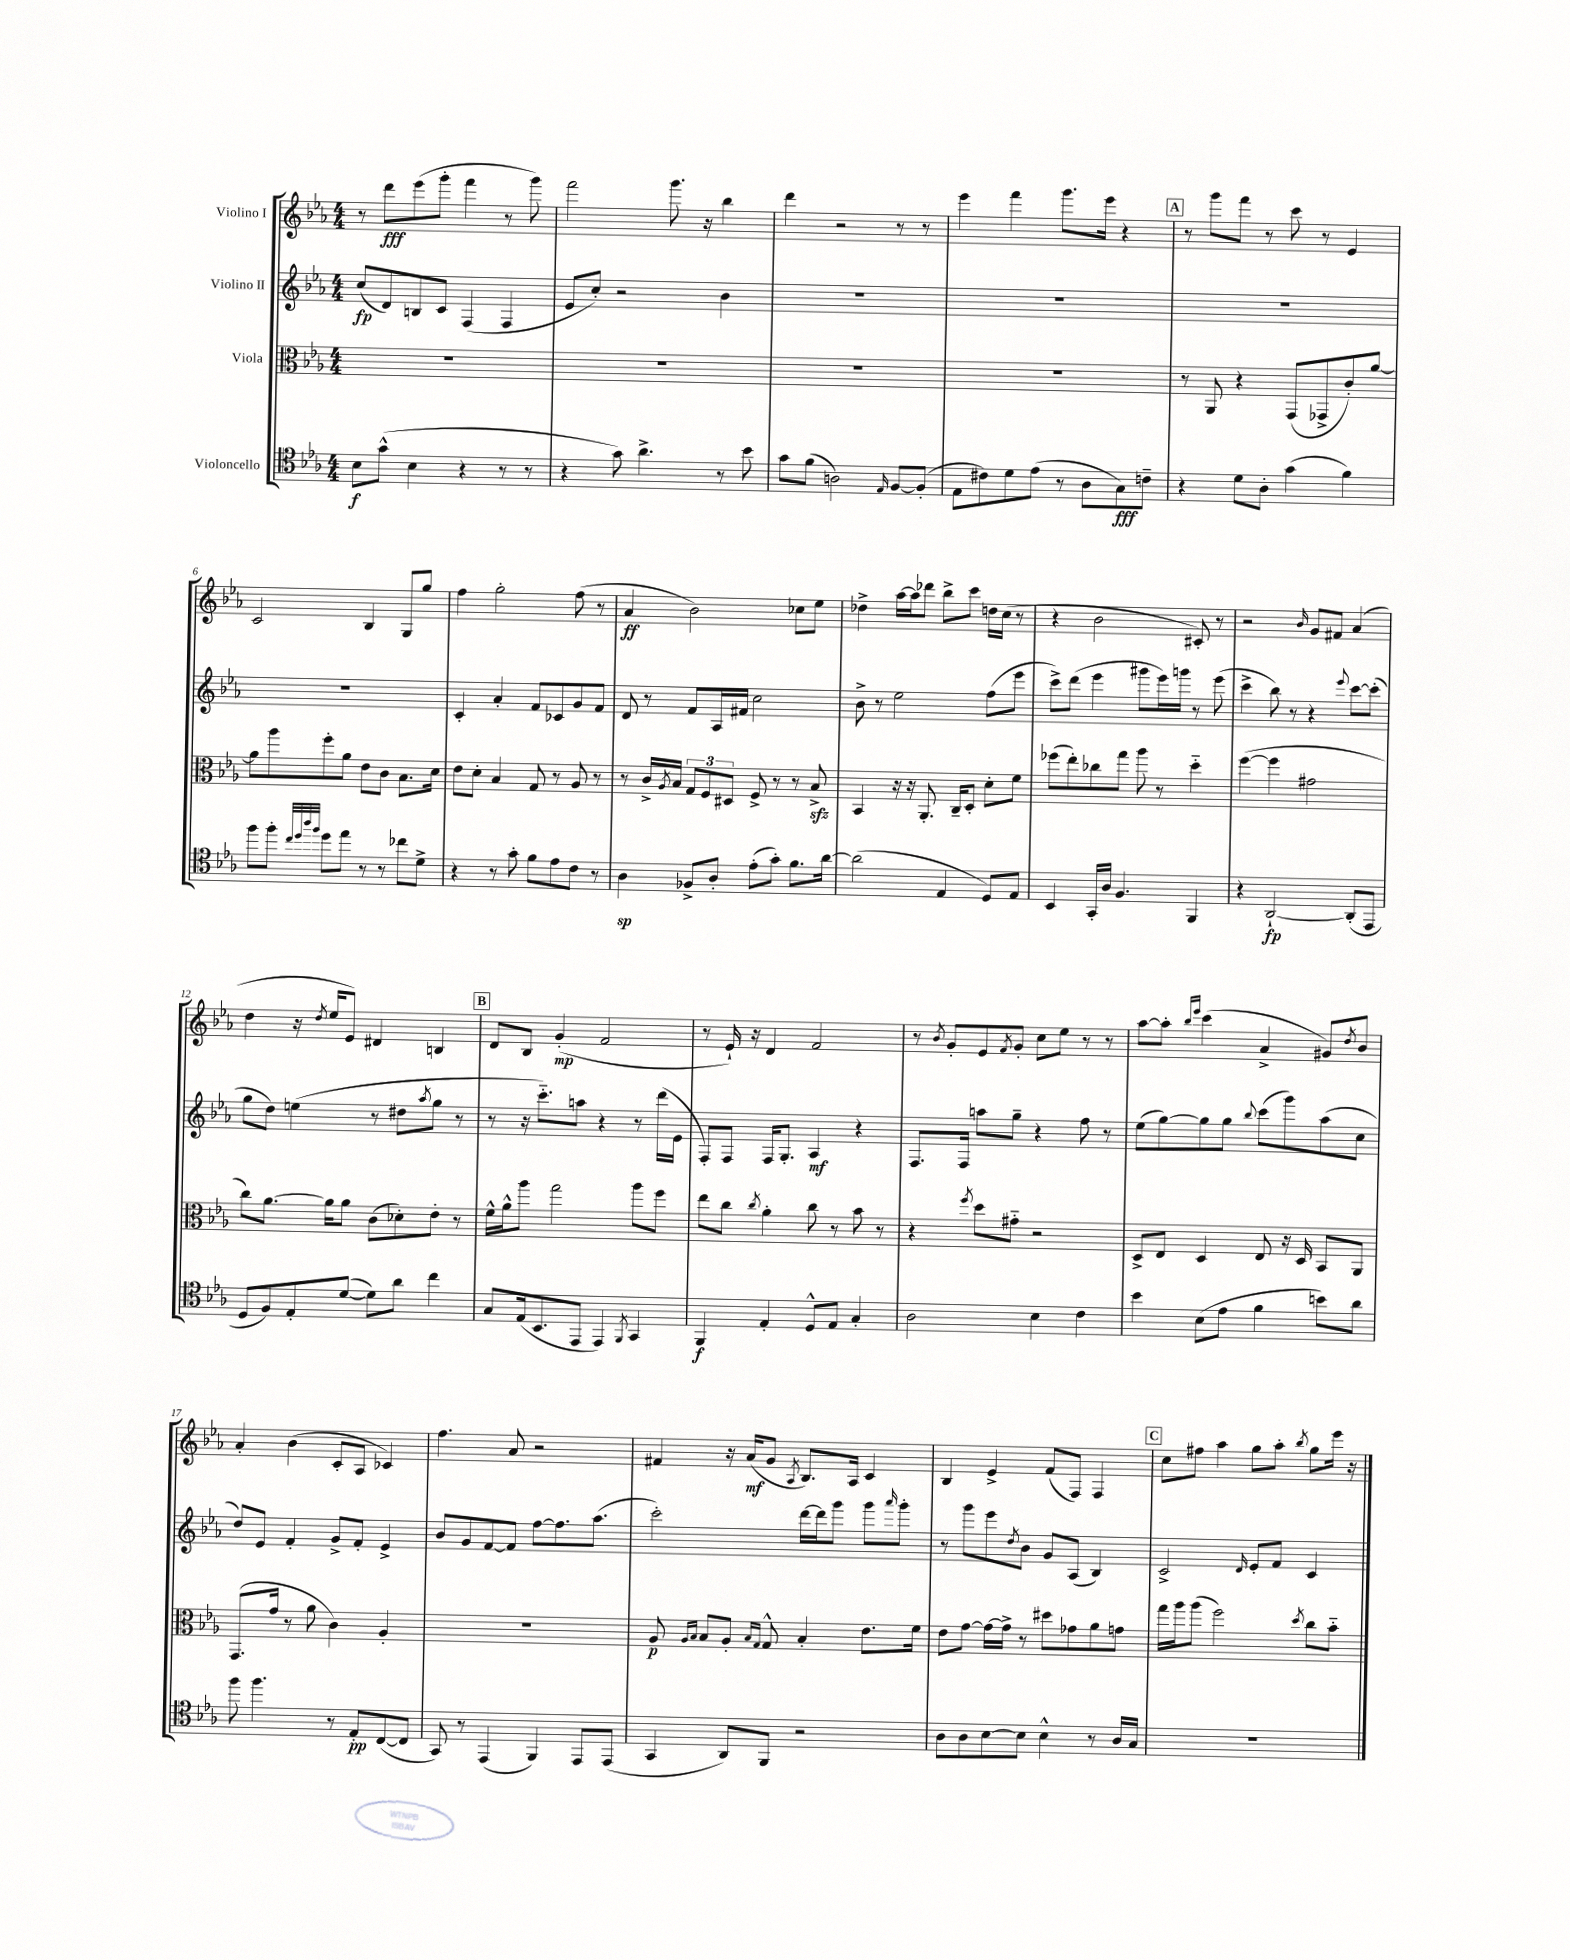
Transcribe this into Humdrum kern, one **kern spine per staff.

**kern	**dynam	**kern	**dynam	**kern	**dynam	**kern	**dynam
*part4	*part4	*part3	*part3	*part2	*part2	*part1	*part1
*staff4	*staff4	*staff3	*staff3	*staff2	*staff2	*staff1	*staff1
*I"Violoncello	*	*I"Viola	*	*I"Violino II	*	*I"Violino I	*
*clefC4	*	*clefC3	*	*clefG2	*	*clefG2	*
*k[b-e-a-]	*	*k[b-e-a-]	*	*k[b-e-a-]	*	*k[b-e-a-]	*
*M4/4	*	*M4/4	*	*M4/4	*	*M4/4	*
=1	=1	=1	=1	=1	=1	=1	=1
8B-\L	f	1r	.	(8cc/L	fp	8r	.
(8g^^\J	.	.	.	8d/)	.	8ddd\L	fff
4B-\	.	.	.	8Bn/	.	(8eee-\	.
.	.	.	.	8c/J	.	8ggg'\J	.
4r	.	.	.	(4F/	.	4fff\	.
8r	.	.	.	4F/	.	8r	.
8r	.	.	.	.	.	8ggg\)	.
=2	=2	=2	=2	=2	=2	=2	=2
4r	.	1r	.	8e-/L	.	2fff\	.
.	.	.	.	8cc'/J)	.	.	.
8g\)	.	.	.	2r	.	.	.
4.a-^\	.	.	.	.	.	.	.
.	.	.	.	.	.	8.ggg\	.
.	.	.	.	.	.	16r	.
8r	.	.	.	4b-\	.	4bb-\	.
8b-\	.	.	.	.	.	.	.
=3	=3	=3	=3	=3	=3	=3	=3
8g\L	.	1r	.	1r	.	4ddd\	.
(8f\J	.	.	.	.	.	.	.
2An\)	.	.	.	.	.	2r	.
16qqE-/	.	.	.	.	.	.	.
[8F/L	.	.	.	.	.	8r	.
(8F'/J]	.	.	.	.	.	8r	.
=4	=4	=4	=4	=4	=4	=4	=4
8E-\L	.	1r	.	1r	.	4eee-\	.
8c#X\)	.	.	.	.	.	.	.
8d\	.	.	.	.	.	4fff\	.
(8e-\J	.	.	.	.	.	.	.
8r	.	.	.	.	.	8.ggg\L	.
8A-\L	.	.	.	.	.	.	.
.	.	.	.	.	.	16eee-\Jk	.
8G\)	fff	.	.	.	.	4r	.
8cn~\J	.	.	.	.	.	.	.
!!LO:REH:place=s1:t=A
=5	=5	=5	=5	=5	=5	=5	=5
4r	.	8r	.	1r	.	8r	.
.	.	8AA-/	.	.	.	8ggg\L	.
8d\L	.	4r	.	.	.	8fff\J	.
8A-'\J	.	.	.	.	.	8r	.
(4g\	.	(8GG/L	.	.	.	8ccc\	.
.	.	8GG-X^/	.	.	.	8r	.
4f\)	.	8c'/)	.	.	.	4e-/	.
.	.	[8a-/J	.	.	.	.	.
!!LO:LB:g=z
=6	=6	=6	=6	=6	=6	=6	=6
8ff\L	.	8a-\L]	.	1r	.	2c/	.
8ff'\J	.	8aa-\	.	.	.	.	.
32qqcc/LLL	.	.	.	.	.	.	.
32qqdd/	.	.	.	.	.	.	.
32qqaa-/	.	.	.	.	.	.	.
32qqff/JJJ	.	.	.	.	.	.	.
8dd\L	.	8ff'\	.	.	.	.	.
8ee-\J	.	8a-\J	.	.	.	.	.
8r	.	8e-\L	.	.	.	4B-/	.
8r	.	8c\J	.	.	.	.	.
8cc-X\L	.	8.B-\L	.	.	.	8G/L	.
8d^\J	.	.	.	.	.	8gg/J	.
.	.	16d\Jk	.	.	.	.	.
=7	=7	=7	=7	=7	=7	=7	=7
4r	.	8e-\L	.	4c'/	.	4ff\	.
.	.	8d'\J	.	.	.	.	.
8r	.	4B-/	.	4a-'/	.	2gg'\	.
8g'\	.	.	.	.	.	.	.
8f\L	.	8G/	.	8f/L	.	.	.
8e-\	.	8r	.	8c-X/	.	.	.
8c\J	.	8A-/	.	8g/	.	(8ff\	.
8r	.	8r	.	8f/J	.	8r	.
=8	=8	=8	=8	=8	=8	=8	=8
4A-\	sp	8r	.	8d/	.	4a-/	ff
.	.	16c^/LL	.	8r	.	.	.
.	.	8qA-/	.	.	.	.	.
.	.	16B-/JJ	.	.	.	.	.
8F-X^/L	.	12G/L	.	8f/L	.	2b-\)	.
.	.	12F/	.	.	.	.	.
8A-'/J	.	.	.	16A-/L	.	.	.
.	.	12D#X/J	.	.	.	.	.
.	.	.	.	16f#X/JJ	.	.	.
(8e-'\L	.	8F^/	.	2cc\	.	.	.
8g'\J)	.	8r	.	.	.	.	.
8.f\L	.	8r	.	.	.	8cc-X\L	.
.	.	8B-zz^/	.	.	.	8ee-\J	.
[16a-\Jk	.	.	.	.	.	.	.
=9	=9	=9	=9	=9	=9	=9	=9
(2a-\]	.	4BB-/	.	8b-^\	.	4dd-X^\	.
.	.	.	.	8r	.	.	.
.	.	16r	.	2ee-\	.	[16aa-\LL	.
.	.	16r	.	.	.	16aa-\J]	.
.	.	8.AA-'/	.	.	.	8ddd-X\J	.
4E-/	.	.	.	.	.	8bb-^\L	.
.	.	16C~/KL	.	.	.	.	.
.	.	8D'/J	.	.	.	8ccc\J	.
8D/L)	.	8d'\L	.	(8ff\L	.	16ddn\LL	.
.	.	.	.	.	.	(16cc\JJ	.
8E-/J	.	8f\J	.	8eee-\J	.	8r	.
=10	=10	=10	=10	=10	=10	=10	=10
4BB-/	.	(8ff-X\L	.	8ccc^\L)	.	4r	.
.	.	8ee-'\)	.	(8ddd\J	.	.	.
16GG'/LL	.	8cc-X\	.	4eee-\	.	2b-\	.
16A-/JJ	.	.	.	.	.	.	.
4.F/	.	8gg\J	.	.	.	.	.
.	.	8aa-\	.	8ggg#X\L	.	.	.
.	.	8r	.	16eee-\L)	.	.	.
.	.	.	.	16gggn\JJ	.	.	.
4FF/	.	4dd\	.	8r	.	8c#X'/)	.
.	.	.	.	(8eee-\	.	8r	.
=11	=11	=11	=11	=11	=11	=11	=11
4r	.	([4ff\	.	4ccc^\	.	2r	.
[2AA-`/	fp	4ff\]	.	8bb-\)	.	.	.
.	.	.	.	8r	.	.	.
.	.	.	.	.	.	16qqb-/	.
.	.	2g#X\	.	4r	.	8g/L	.
.	.	.	.	.	.	8f#X/J	.
.	.	.	.	8qqeee-/	.	.	.
(8AA-'/L]	.	.	.	[8ccc\L	.	(4a-/	.
8EE-/J	.	.	.	(8ccc'\J]	.	.	.
!!LO:LB:g=z
=12	=12	=12	=12	=12	=12	=12	=12
8D/L	.	8cc\L)	.	8gg\L	.	4dd\	.
8F/)	.	[8.a-\J	.	8dd\J)	.	.	.
8E-'/	.	.	.	(4een\	.	16r	.
.	.	.	.	.	.	8qdd/	.
.	.	16a-\KL]	.	.	.	16ee-/KL	.
([8d/J	.	8a-\J	.	.	.	8e-/J)	.
8d\L])	.	(8c\L	.	8r	.	4d#X/	.
8a-\J	.	8d-X'\)	.	8dd#X\L	.	.	.
.	.	.	.	8qaa-/	.	.	.
4cc\	.	8e-'\J	.	8gg\J	.	4Bn/	.
.	.	8r	.	8r	.	.	.
!!LO:REH:place=s1:t=B
=13	=13	=13	=13	=13	=13	=13	=13
8G/L	.	16f^^\LL	.	8r	.	8d/L	.
.	.	16a-^^\J	.	.	.	.	.
(16E-/k	.	8aa-\J	.	16r	.	8B-/J	.
8.BB-/	.	.	.	8.ccc\L)	.	.	.
.	.	2gg\	.	.	.	(4g'/	mp
8EE-/J	.	.	.	8aan\J	.	.	.
4EE-/)	.	.	.	4r	.	2f/	.
8qFF/	.	.	.	.	.	.	.
4GG/	.	8aa-\L	.	8r	.	.	.
.	.	8ff\J	.	(16ddd\LL	.	.	.
.	.	.	.	16e-\JJ	.	.	.
=14	=14	=14	=14	=14	=14	=14	=14
4FF/	f	8ee-\L	.	8F'/L)	.	8r	.
.	.	8cc\J	.	8F/J	.	16e-`/)	.
.	.	.	.	.	.	16r	.
.	.	8qcc/	.	.	.	.	.
4E-'/	.	4a-'\	.	16F/KL	.	4d/	.
.	.	.	.	8.G'/J	.	.	.
8D^^/L	.	8cc\	.	4A-/	mf	2f/	.
8E-/J	.	8r	.	.	.	.	.
4G'/	.	8b-\	.	4r	.	.	.
.	.	8r	.	.	.	.	.
=15	=15	=15	=15	=15	=15	=15	=15
2A-\	.	4r	.	8.F/L	.	8r	.
.	.	.	.	.	.	8qb-/	.
.	.	.	.	.	.	8g'/L	.
.	.	.	.	16F/Jk	.	.	.
.	.	8qff/	.	.	.	.	.
.	.	8dd\L	.	8aan\L	.	8e-/	.
.	.	.	.	.	.	8qf/	.
.	.	8g#X\J	.	8gg~\J	.	8g'/J	.
4B-\	.	2r	.	4r	.	8cc\L	.
.	.	.	.	.	.	8ee-\J	.
4c\	.	.	.	8ff\	.	8r	.
.	.	.	.	8r	.	8r	.
=16	=16	=16	=16	=16	=16	=16	=16
4b-\	.	8D^/L	.	(8ee-\L	.	[8aa-\L	.
.	.	8E-/J	.	[8gg\)	.	8aa-'\J]	.
.	.	.	.	.	.	16qqbb-/LL	.
.	.	.	.	.	.	16qqeee-/JJ	.
(8B-\L	.	4D/	.	8gg\]	.	(4ccc\	.
8e-\J	.	.	.	8gg\J	.	.	.
.	.	.	.	8qqbb-/	.	.	.
4f\	.	8E-/	.	(8ccc\L	.	4a-^/	.
.	.	16r	.	8ggg\)	.	.	.
.	.	16D/	.	.	.	.	.
8bn\L)	.	8BB-/L	.	(8aa-\	.	8g#X/L)	.
.	.	.	.	.	.	8qdd/	.
8a-\J	.	8AA-/J	.	8cc\J	.	8b-/J	.
!!LO:LB:g=z
=17	=17	=17	=17	=17	=17	=17	=17
8ff\	.	(8.GG/L	.	8dd/L)	.	4a-'/	.
4.ff\	.	.	.	8e-/J	.	.	.
.	.	16g/Jk	.	.	.	.	.
.	.	8r	.	4f'/	.	(4b-\	.
.	.	8a-\	.	.	.	.	.
8r	.	4c\)	.	8g^/L	.	8c'/L	.
8E-'/L	pp	.	.	8f'/J	.	8A-/J	.
([8C/	.	4A-'/	.	4e-^/	.	4c-X/)	.
8C/J]	.	.	.	.	.	.	.
=18	=18	=18	=18	=18	=18	=18	=18
8GG/)	.	1r	.	8b-/L	.	4.ff\	.
8r	.	.	.	8g/	.	.	.
(4EE-/	.	.	.	[8f/	.	.	.
.	.	.	.	8f/J]	.	8a-/	.
4FF/)	.	.	.	[8ff\L	.	2r	.
.	.	.	.	8.ff\]	.	.	.
8EE-/L	.	.	.	.	.	.	.
.	.	.	.	(8.aa-\J	.	.	.
(8EE-/J	.	.	.	.	.	.	.
=19	=19	=19	=19	=19	=19	=19	=19
4GG/	.	8A-/	p	2ccc'\)	.	4f#X/	.
.	.	16qqA-/LL	.	.	.	.	.
.	.	16qqB-/JJ	.	.	.	.	.
.	.	8B-/L	.	.	.	.	.
8AA-/L)	.	8A-'/J	.	.	.	16r	.
.	.	.	.	.	.	(16a-/KL	mf
.	.	16qqB-/LL	.	.	.	.	.
.	.	16qqG/JJ	.	.	.	.	.
8FF/J	.	8G^^/	.	.	.	8g/J	.
.	.	.	.	.	.	8qA-/	.
2r	.	4B-'/	.	[16ddd\LL	.	8.B-/L)	.
.	.	.	.	16ddd\J]	.	.	.
.	.	.	.	8ggg\J	.	.	.
.	.	.	.	.	.	16A-/Jk	.
.	.	8.e-\L	.	8ggg\L	.	4c/	.
.	.	.	.	16qqaaa-/	.	.	.
.	.	.	.	8ggg'\J	.	.	.
.	.	16f\Jk	.	.	.	.	.
=20	=20	=20	=20	=20	=20	=20	=20
8A-\L	.	8e-\L	.	8r	.	4B-/	.
8A-\	.	[8g\J	.	8ggg\L	.	.	.
[8B-\	.	16g\LL_	.	8eee-\	.	4e-^/	.
.	.	16g^\JJ]	.	.	.	.	.
.	.	.	.	8qdd/	.	.	.
8B-\J]	.	8r	.	8b-\J	.	.	.
4B-^^\	.	8dd#X\L	.	8g/L	.	(8f/L	.
.	.	8g-X\	.	(8A-/J	.	8F/J)	.
8r	.	8a-\	.	4B-/)	.	4F/	.
16A-/LL	.	8gn\J	.	.	.	.	.
16G/JJ	.	.	.	.	.	.	.
!!LO:REH:place=s1:t=C
=21	=21	=21	=21	=21	=21	=21	=21
1r	.	16gg\LL	.	2c^/	.	8cc\L	.
.	.	16aa-\J	.	.	.	.	.
.	.	(8aa-\J	.	.	.	8ff#X\J	.
.	.	2ff\)	.	.	.	4aa-\	.
.	.	.	.	16qqd/	.	.	.
.	.	.	.	8e-'/L	.	8gg\L	.
.	.	.	.	8f/J	.	8aa-'\J	.
.	.	8qdd/	.	.	.	8qbb-/	.
.	.	8cc\L	.	4c/	.	8gg\L	.
.	.	8b-\J	.	.	.	16eee-\Jk	.
.	.	.	.	.	.	16r	.
==	==	==	==	==	==	==	==
*-	*-	*-	*-	*-	*-	*-	*-
